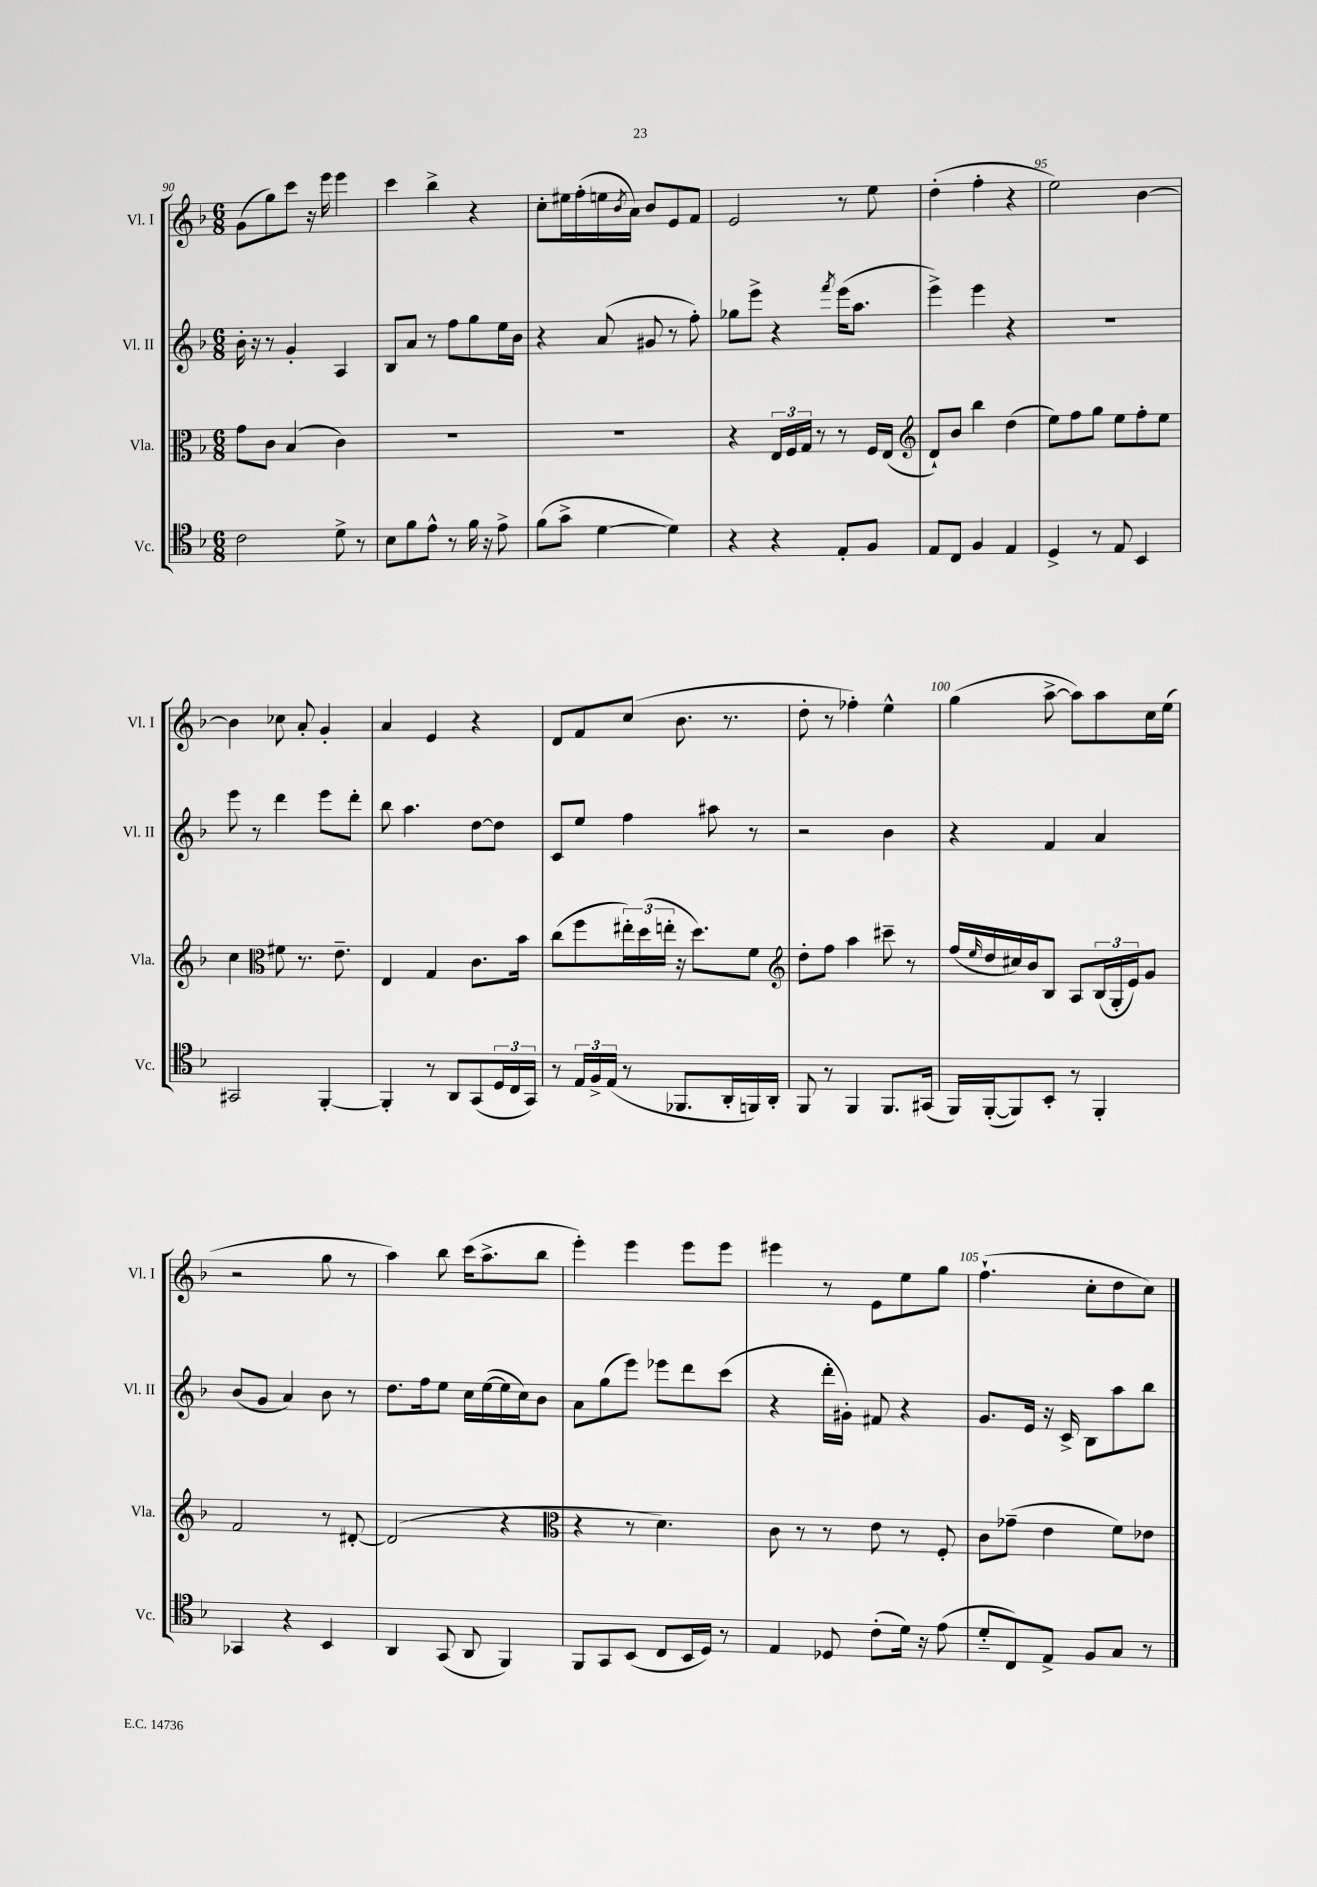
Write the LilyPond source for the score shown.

<<
\new StaffGroup <<
\new Staff = "s0" \with { instrumentName = "Vl. I" shortInstrumentName = "Vl. I" } {
    \clef treble \key f \major \numericTimeSignature \time 6/8
    g'8( g''8) c'''8 r16 e'''16 e'''4 |
    c'''4 bes''4-> r4 |
    c''8-. eis''16 f''16-.( e''16 \acciaccatura { bes'8 } a'16) bes'8 e'8 f'8 |
    e'2 r8 e''8 |
    d''4-.( f''4-. r4 |
    e''2) bes'4~ |
    bes'4 ces''8 a'8-. g'4-. |
    a'4 e'4 r4 |
    d'8 f'8 c''8( bes'8. r8. |
    d''8-. r8 fes''4-.) e''4-^ |
    g''4( a''8~-> a''8) a''8 c''16 e''16( |
    r2 g''8 r8 |
    a''4) bes''8 c'''16( a''8.-> bes''8 |
    e'''4-.) e'''4 e'''8 e'''8 |
    eis'''4 r8 e'8 e''8 g''8 |
    f''4.-!( c''8-. d''8 c''8) \bar "|." |
}
\new Staff = "s1" \with { instrumentName = "Vl. II" shortInstrumentName = "Vl. II" } {
    \clef treble \key f \major \numericTimeSignature \time 6/8
    bes'16-. r16 r8 g'4-. a4 |
    bes8 a'8 r8 f''8 g''8 e''16 bes'16 |
    r4 a'8( gis'8 r8 f''8-.) |
    ges''8 e'''8-> r4 \acciaccatura { f'''8 } e'''16( a''8. |
    e'''4->) e'''4 r4 |
    R2. |
    e'''8 r8 d'''4 e'''8 d'''8-. |
    bes''8 a''4. d''8~ d''8 |
    c'8 e''8 f''4 ais''8 r8 |
    r2 bes'4 |
    r4 f'4 a'4 |
    bes'8( g'8 a'4) bes'8 r8 |
    d''8. f''16 e''8 c''16 e''16~( e''16 c''16) bes'8 |
    a'8 g''8( e'''8) ees'''8 d'''8 c'''8( |
    r4 d'''16-. gis'16-.) fis'8 r4 |
    g'8. e'16 r16 c'16-> bes8 a''8 bes''8 \bar "|." |
}
\new Staff = "s2" \with { instrumentName = "Vla." shortInstrumentName = "Vla." } {
    \clef alto \key f \major \numericTimeSignature \time 6/8
    g'8 c'8 bes4( c'4) |
    R2. |
    R2. |
    r4 \tuplet 3/2 { e16 f16 g16 } r8 r8 f16 e16( |
    \clef treble d'8-!) bes'8 bes''4 d''4( |
    e''8) f''8 g''8 e''8 f''8-. e''8 |
    c''4 \clef alto fis'8 r8. e'8.-- |
    e4 g4 c'8. bes'16 |
    c''8( f''8 \tuplet 3/2 { eis''16-.) d''16( e''16-. } r16 d''8.) f'8 |
    \clef treble d''8-. f''8 a''4 cis'''8-- r8 |
    f''16( \grace { e''16 } d''16 cis''16) bes'16 bes8 a8 \tuplet 3/2 { bes16( g16-. e'16) } g'8 |
    f'2 r8 dis'8~-. |
    dis'2( r4 |
    \clef alto r4 r8 d'4.) |
    c'8 r8 r8 e'8 r8 f8-. |
    c'8 ges'8--( e'4 f'8) ees'8 \bar "|." |
}
\new Staff = "s3" \with { instrumentName = "Vc." shortInstrumentName = "Vc." } {
    \clef tenor \key f \major \numericTimeSignature \time 6/8
    c'2 d'8-> r8 |
    bes8 f'8 e'8-^ r8 f'16 r16 e'8-> |
    f'8( g'8-> d'4~ d'4) |
    r4 r4 e8-. f8 |
    e8 c8 f4 e4 |
    d4-> r8 e8 bes,4 |
    gis,2 f,4~-. |
    f,4-. r8 a,8 g,8( \tuplet 3/2 { d16 c16 g,16) } |
    r8 \tuplet 3/2 { e16 f16-> e16( } r8 fes,8. a,16-. f,16) a,16-. |
    f,8 r8 f,4 f,8. gis,16( |
    f,16) f,16~-.( f,8) bes,8-. r8 f,4-. |
    ges,4 r4 bes,4 |
    a,4 g,8( a,8 f,4) |
    f,8 g,8 bes,8( c8 bes,16 d16) r8 |
    e4 des8 c'8-.( d'16) r16 e'8( |
    d'8-_ c8) e8-> f8 g8 r8 \bar "|." |
}
>>
>>
\layout { \context { \Score currentBarNumber = #90 \override BarNumber.break-visibility = ##(#f #t #t) barNumberVisibility = #(every-nth-bar-number-visible 5) } }
